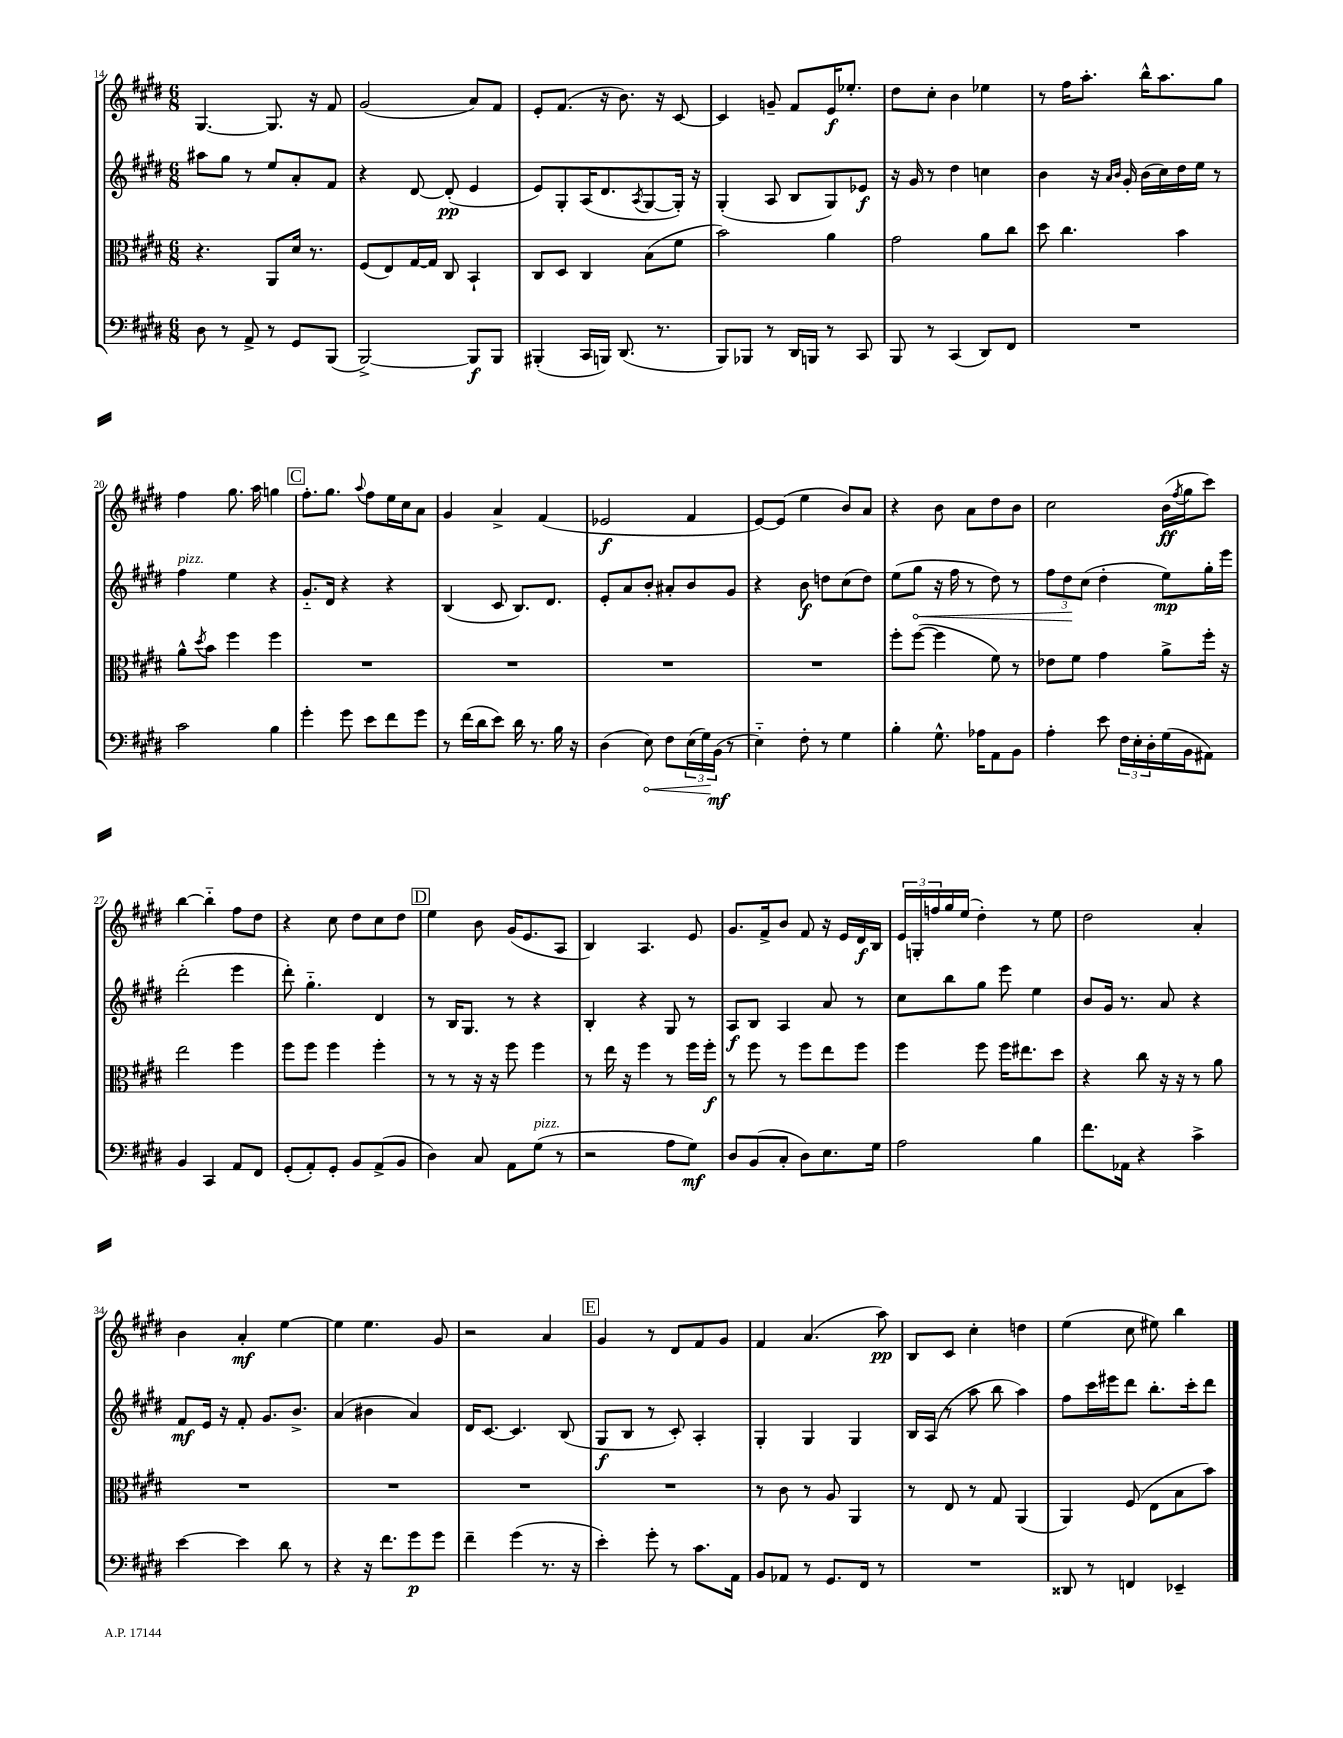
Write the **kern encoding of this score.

**kern	**kern	**kern	**kern
*staff4	*staff3	*staff2	*staff1
*clefF4	*clefC3	*clefG2	*clefG2
*k[f#c#g#d#]	*k[f#c#g#d#]	*k[f#c#g#d#]	*k[f#c#g#d#]
*M6/8	*M6/8	*M6/8	*M6/8
8D#\	4.r	8aa#\L	[4.G#/
8r	.	8gg#\J	.
8AA^/	.	8r	.
8r	8AA/L	8ee/L	8.G#/]
8GG#/L	16d#/Jk	8a'/	.
.	8.r	.	16r
(8BBB/J	.	8f#/J	8f#/
=	=	=	=
[2BBB^/)	(8F#/L	4r	(2g#/
.	8E/)	.	.
.	[16G#/L	[8d#/	.
.	16G#/]JJ	.	.
.	8C#/	(8d#'/]	.
8BBB/]L	4BB`/	4e/	8a/L)
8BBB/J	.	.	8f#/J
=	=	=	=
(4BBB#'/	8C#/L	8e/L)	8e'/L
.	8D#/J	8G#'/	(8.f#/J
16CC#/LL	4C#/	(16A/K	.
16BBB/JJ)	.	8.d#/	16r
(8.DD#/	.	.	8.b\)
.	.	8qA/	.
.	(8B\L	[8G#/	.
8.r	.	.	16r
.	8f#\J	16G#'/]Jk)	[8c#/
.	.	16r	.
=	=	=	=
8BBB/L)	2b\)	(4G#'/	4c#/]
8BBB-/J	.	.	.
8r	.	8A/	8g~/
16DD#/LL	.	8B/L	8f#/L
16BBB/JJ	.	.	.
8r	4a\	8G#/)	16e/K
.	.	.	8.ee-'/J
8CC#/	.	8e-/J	.
=	=	=	=
8BBB/	2g#\	16r	8dd#\L
.	.	16g#/	.
8r	.	8r	8cc#'\J
(4CC#/	.	4dd#\	4b\
8DD#/L)	8a\L	4cc\	4ee-\
8FF#/J	8cc#\J	.	.
=	=	=	=
2.r	8dd#\	4b\	8r
.	4.cc#\	.	16ff#\LK
.	.	.	8.aa'\J
.	.	16r	.
.	.	16qqa/LL	.
.	.	16qqb/JJ	.
.	.	16g#'/	.
.	.	(16b\LL	16bb^^\LK
.	.	16cc#\)	8.aa\
.	4b\	16dd#\	.
.	.	16ee\JJ	.
.	.	8r	8gg#\J
=	=	=	=
2c#\	8a^^\L	4ff#\	4ff#\
.	8qdd#/	.	.
.	8b\J	.	.
.	4ff#\	4ee\	8.gg#\
.	.	.	16aa\
4B\	4ff#\	4r	4gg\
=	=	=	=
4g#'\	2.r	8.g#'~/L	8.ff#'\L
.	.	16d#/Jk	8.gg#\J
8g#\	.	4r	.
.	.	.	8qqaa/
8e\L	.	.	8ff#\L
8f#\	.	4r	16ee\L
.	.	.	16cc#\J
8g#\J	.	.	8a\J
=	=	=	=
8r	2.r	(4B/	4g#/
(16f#\LL	.	.	.
16d#\J	.	.	.
8e\J)	.	8c#/	4a^/
16d#\	.	8.B/L)	.
8.r	.	.	.
.	.	.	(4f#/
.	.	8.d#/J	.
16B\	.	.	.
16r	.	.	.
=	=	=	=
(4D#\	2.r	8e'/L	2e-/
.	.	8a/	.
8E\)	.	8b'/J	.
8F#\L	.	8a#'/L	.
(24E\L	.	8b/	4f#/
24G#\)	.	.	.
(24BB\JJ	.	.	.
8r	.	8g#/J	.
=	=	=	=
4E'~\)	2.r	4r	[8e/L)
.	.	.	(8e/]J
8F#'\	.	8b\	4ee\
8r	.	8dd\L	.
4G#\	.	(8cc#\	8b/L)
.	.	8dd\J)	8a/J
=	=	=	=
4B'\	8ff#'\L	(8ee\L	4r
.	([8ff#\J	8gg#\J	.
8.G#^^\	4ff#\]	16r	8b\
.	.	16ff#\	.
.	.	8r	8a\L
16A-\LK	.	.	.
8AA\	8f#\)	8dd#\)	8dd#\
8BB\J	8r	8r	8b\J
=	=	=	=
4A'\	8e-\L	12ff#\L	2cc#\
.	.	12dd#\	.
.	8f#\J	.	.
.	.	(12cc#\J	.
8e\	4g#\	4dd#'\	.
24F#\LL	.	.	.
24E'\	.	.	.
24D#'\	.	.	.
(16G#\	8a^\L	8ee\L)	(16b\LL
.	.	.	8qff#/
16BB\J	.	.	16gg#\J
8AA#\J)	16ff#'\Jk	16gg#'\L	8ccc#\J)
.	16r	16eee\JJ	.
=	=	=	=
4BB/	2ee\	(2ddd#'\	[4bb\
4CC#/	.	.	4bb'~\]
8AA/L	4ff#\	4eee\	8ff#\L
8FF#/J	.	.	8dd#\J
=	=	=	=
(8GG#'/L	8ff#\L	8ddd#'\)	4r
8AA'/)	8ff#\J	4.gg#'~\	.
8GG#'/J	4ff#\	.	8cc#\
8BB/L	.	.	8dd#\L
(8AA^/	4ff#'\	4d#/	8cc#\
8BB/J	.	.	8dd#\J
=	=	=	=
4D#\)	8r	8r	4ee\
.	8r	16B/LK	.
.	.	8.G#/J	.
8C#/	16r	.	8b\
.	16r	.	.
8AA\L	8ff#\	8r	(16g#/LK
.	.	.	8.e/
(8G#\J	4ff#\	4r	.
8r	.	.	8A/J
=	=	=	=
2r	8r	4B'/	4B/)
.	16ee\	.	.
.	16r	.	.
.	4ff#\	4r	4.A/
8A\L	8r	8G#/	.
8G#\J)	16ff#\LL	8r	8e/
.	16ff#'\JJ	.	.
=	=	=	=
8D#/L	8r	8A/L	8.g#/L
(8BB/	8ff#\	8B/J	.
.	.	.	16f#^/k
8C#'/J	8r	4A/	8b/J
8D#\L)	8ff#\L	.	8f#/
8.E\	8ee\	8a/	16r
.	.	.	16e/LL
.	8ff#\J	8r	16d#/
16G#\Jk	.	.	16B/JJ
=	=	=	=
2A\	4ff#\	8cc#\L	24e/LL
.	.	.	24G'/
.	.	.	24ff/
.	.	8bb\	16gg#/
.	.	.	(16ee/JJ
.	8ff#\	8gg#\J	4dd#'\)
.	16ff#\LK	8eee\	.
.	8.ee#\	.	.
4B\	.	4ee\	8r
.	8dd#\J	.	8ee\
=	=	=	=
8.f#\L	4r	8b/L	2dd#\
.	.	16g#/Jk	.
16AA-\Jk	.	8.r	.
4r	8cc#\	.	.
.	16r	8a/	.
.	16r	.	.
4c#^\	8r	4r	4a'/
.	8a\	.	.
=	=	=	=
[4e\	2.r	8f#/L	4b\
.	.	16e/Jk	.
.	.	16r	.
4e\]	.	8f#'/	4a'/
.	.	8.g#/L	.
8d#\	.	.	[4ee\
.	.	8.b^/J	.
8r	.	.	.
=	=	=	=
4r	2.r	(4a/	4ee\]
16r	.	4b#\	4.ee\
8.f#\L	.	.	.
8g#\	.	4a/)	.
8g#\J	.	.	8g#/
=	=	=	=
4f#~\	2.r	16d#/LK	2r
.	.	[8.c#/J	.
(4g#\	.	4.c#/]	.
8.r	.	.	4a/
.	.	(8B/	.
16r	.	.	.
=	=	=	=
4e'\)	2.r	8G#/L	4g#/
.	.	8B/J	.
8g#'\	.	8r	8r
8r	.	8c#'/)	8d#/L
8.c#\L	.	4A'/	8f#/
.	.	.	8g#/J
16AA\Jk	.	.	.
=	=	=	=
8BB/L	8r	4G#'/	4f#/
8AA-/J	8c#\	.	.
8r	8r	4G#/	(4.a/
8.GG#/L	8A/	.	.
.	4AA/	4G#/	.
16FF#/Jk	.	.	.
8r	.	.	8aa\)
=	=	=	=
2.r	8r	16B/LL	8B/L
.	.	(16A/JJ	.
.	8E/	8r	8c#/J
.	8r	8aa\	4cc#'\
.	8G#/	8bb\	.
.	(4AA/	4aa\)	4dd\
=	=	=	=
8DD##/	4AA/)	8ff#\L	(4ee\
8r	.	16ccc#\L	.
.	.	16eee#\J	.
4FF/	(8F#/	8ddd#\J	8cc#\
.	8E\L	8.bb'\L	8ee#\)
4EE-~/	8B\	.	4bb\
.	.	16ccc#'\k	.
.	8b\J)	8ddd#\J	.
==	==	==	==
*-	*-	*-	*-
